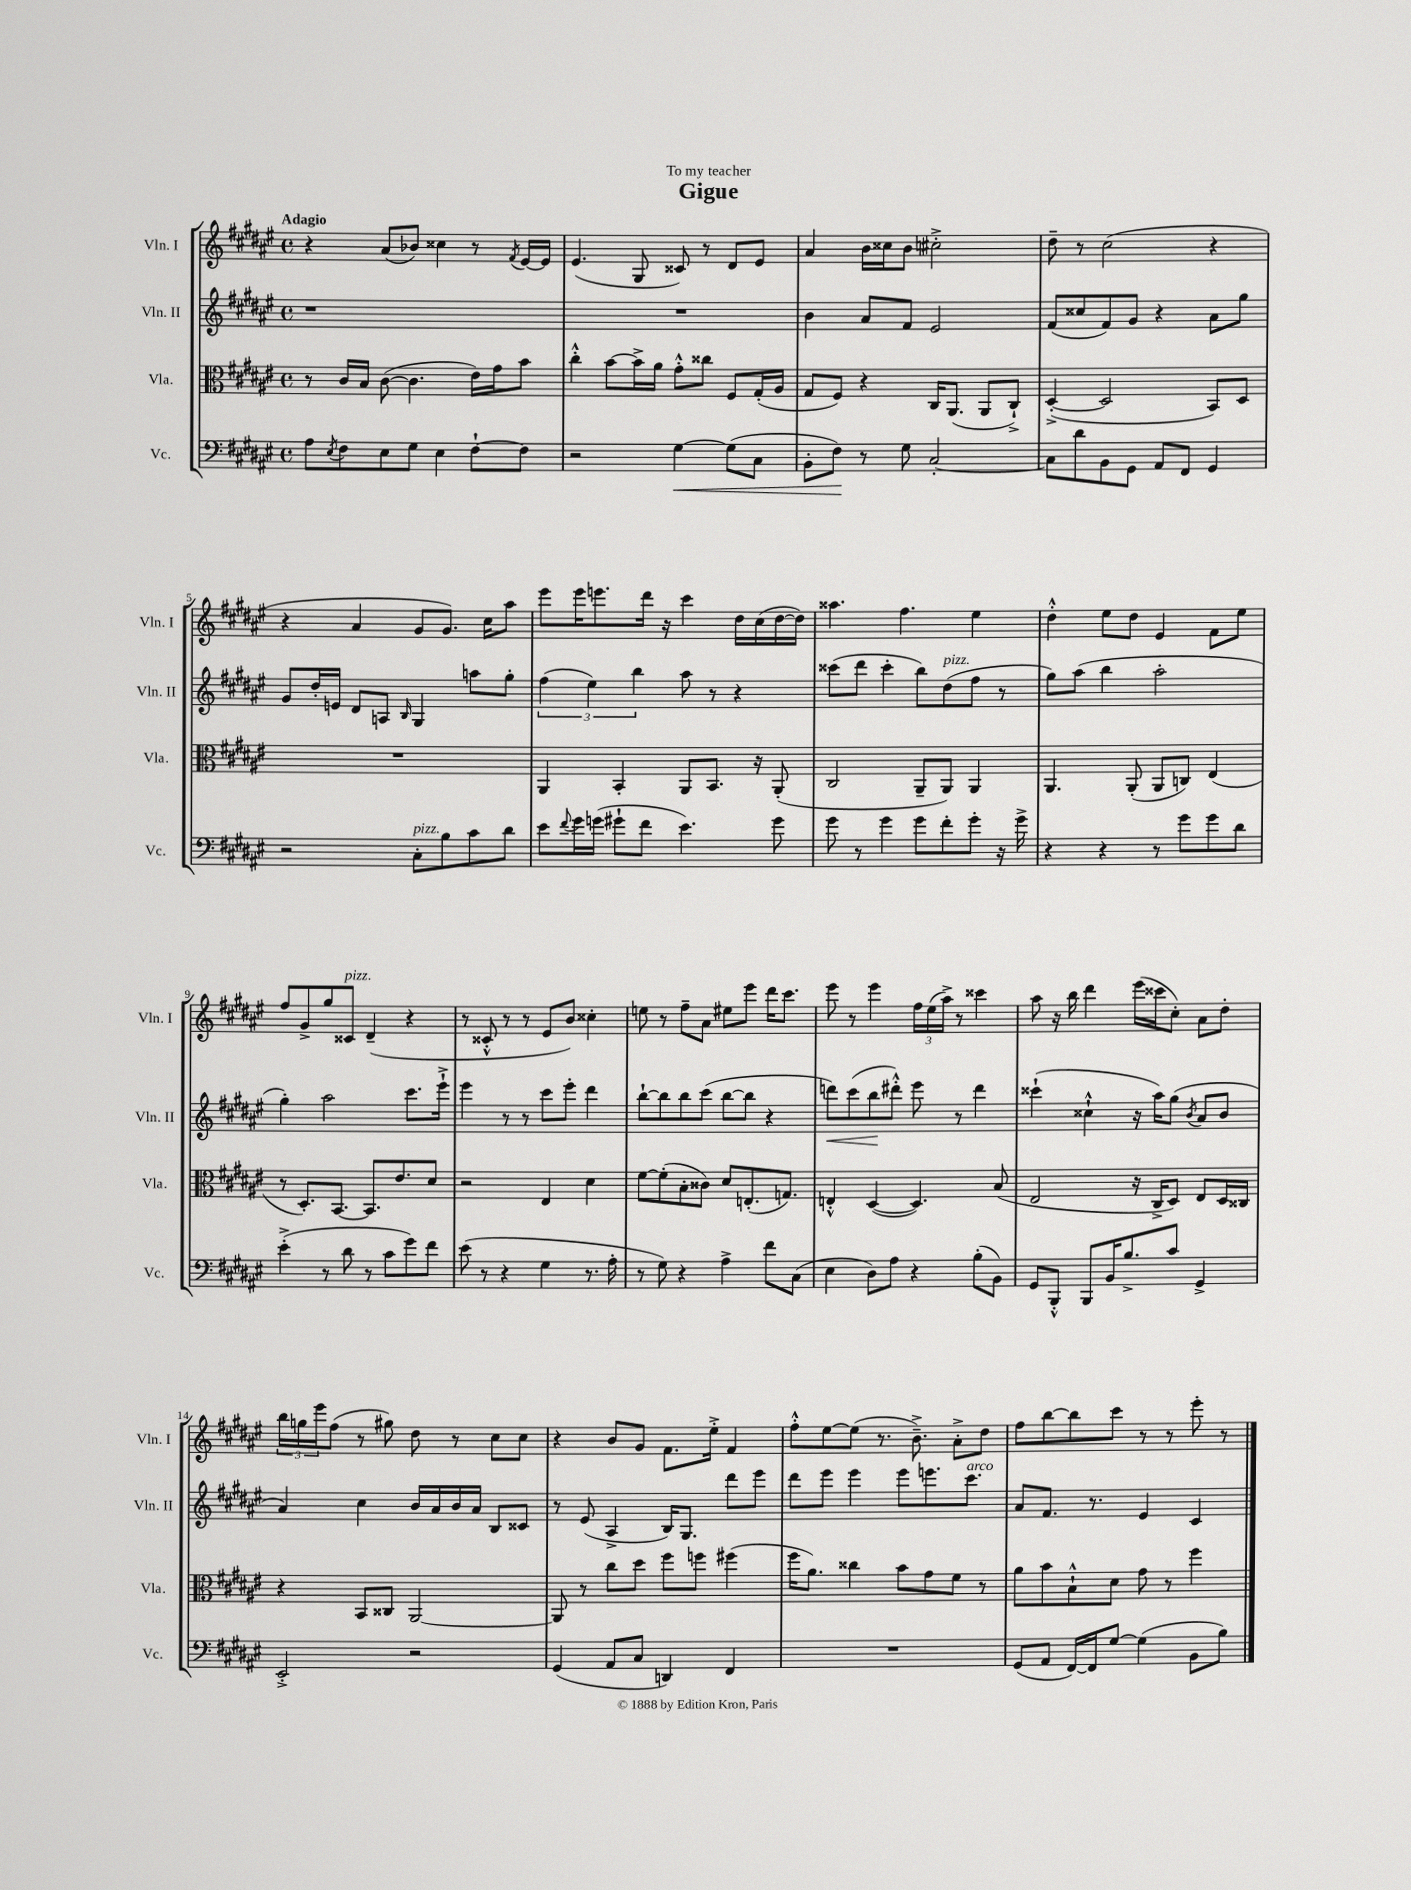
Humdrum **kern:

**kern	**kern	**kern	**kern
*staff4	*staff3	*staff2	*staff1
*clefF4	*clefC3	*clefG2	*clefG2
*k[f#c#g#d#a#e#]	*k[f#c#g#d#a#e#]	*k[f#c#g#d#a#e#]	*k[f#c#g#d#a#e#]
*M4/4	*M4/4	*M4/4	*M4/4
*met(c)	*met(c)	*met(c)	*met(c)
8A#\L	8r	1r	4r
8qE#/	.	.	.
8F#\	16c#/LL	.	.
.	16B/JJ	.	.
8E#\	([8c#\	.	(8a#/L
8G#\J	4.c#\]	.	8b-/J)
4E#\	.	.	4cc##\
[8F#`\L	16e#\LL)	.	8r
.	16g#\J	.	.
.	.	.	8qf#/
8F#\]J	8b\J	.	[16e#/LL
.	.	.	16e#/]JJ
=	=	=	=
2r	4cc#'^^\	1r	(4.e#/
.	[8b\L	.	.
.	16b^\]L	.	8G#/
.	16a#\JJ	.	.
[4G#\	8g#'^^\L	.	8c##/)
.	8cc##\J	.	8r
(8G#\]L	8F#/L	.	8d#/L
8C#\J	(16G#'/L	.	8e#/J
.	16A#/JJ	.	.
=	=	=	=
8BB'\L	8G#/L	4b\	4a#/
8F#\J)	8F#/J)	.	.
8r	4r	8a#/L	16b\LL
.	.	.	16cc##\J
8G#\	.	8f#/J	8b\J
[2C#'/	16C#/LK	2e#/	2cc#'^\
.	(8.AA#/J	.	.
.	8AA#/L	.	.
.	8C#`^/J)	.	.
=	=	=	=
8C#\]L	([4D#'^/	(8f#/L	8dd#~\
8d#\	.	8cc##/	8r
8BB\	2D#/]	8f#/)	(2cc#\
8GG#\J	.	8g#/J	.
8AA#/L	.	4r	.
8FF#/J	.	.	.
4GG#/	8BB/L)	8a#\L	4r
.	8D#/J	8gg#\J	.
=	=	=	=
2r	1r	8g#/L	4r
.	.	16dd#'/L	.
.	.	16e/JJ	.
.	.	8d#/L	4a#/
.	.	8A/J	.
.	.	16qqB/	.
8C#'\L	.	4G#/	8g#/L
8B\	.	.	8.g#/J)
8c#\	.	8aa\L	.
.	.	.	16cc#\LK
8d#\J	.	8gg#'\J	8aa#\J
=	=	=	=
8e#\L	4AA#/	(6ff#\	8eee#\L
8qqf#/	.	.	.
16g#\L	.	.	16eee#\K
.	.	6ee#\)	.
(16g\JJ	.	.	8.eee\
8g#`\L	4BB'/	.	.
.	.	6bb\	.
8f#\J	.	.	16ddd#\Jk
.	.	.	16r
4.e#\)	8AA#/L	8aa#\	4ccc#\
.	8.BB/J	8r	.
.	.	4r	16dd#\LL
.	16r	.	(16cc#\
8g#\	(8AA#'/	.	[16dd#\
.	.	.	16dd#\]JJ)
=	=	=	=
8g#\	2C#/	(8ccc##\L	4.aa##\
8r	.	8ddd#\J	.
4g#\	.	4ccc##'\	.
.	.	.	4.ff#\
8g#\L	8AA#~/L	8bb\L)	.
8f#'\	8AA#/J)	(8dd#\	.
8g#'\J	4AA#/	8ff#\J	4ee#\
16r	.	8r	.
16g#^\	.	.	.
=	=	=	=
4r	4.AA#/	8gg#\L)	4dd#'^^\
.	.	(8aa#\J	.
4r	.	4bb\	8ee#\L
.	(8AA#'/	.	8dd#\J
8r	8AA#/L	2aa#'\	4e#/
8g#\L	8C/J)	.	.
8g#\	(4E#/	.	8f#\L
8d#\J	.	.	8ee#\J
=	=	=	=
(4e#'^\	8r	4gg#'\)	8ff#/L
.	8.D#'/L)	.	8g#^/
8r	.	2aa#\	8gg#/
.	[8.BB/J	.	.
8d#\	.	.	8c##/J
8r	8.BB/]L	.	(4d#~/
8c#\L	.	.	.
.	8.e#/	.	.
8g#\)	.	8.ccc#\L	4r
8f#\J	8d#/J	.	.
.	.	16eee#`^\Jk	.
=	=	=	=
(8e#\	2r	4eee#\	8r
8r	.	.	8c##'^^/
4r	.	8r	8r
.	.	8r	8r
4G#\	4E#/	8ccc#\L	8e#/L
.	.	8eee#'\J	8b/J)
8.r	4d#\	4ddd#\	4cc##'\
16A#'\	.	.	.
=	=	=	=
8r	[8f#\L	[8bb`\L	8ee\
8G#\)	(8f#'\]	8bb\]	8r
4r	8B'\	8bb\	8ff#~\L
.	8c##\J)	(8ccc#\J	8a#\J
4A#^\	8d#/L	[8bb\L	8ee#\L
.	(8.E'/	8bb\]J	8eee#\J
8f#\L	.	4r	16ddd#\LK
.	8.G/J)	.	8.ccc#\J
(8C#\J	.	.	.
=	=	=	=
4E#\	4E'^^/	8ddd\L)	8eee#\
.	.	(8ccc#\	8r
8D#\L)	([4D#/	8bb\	4eee#\
8A#\J	.	8ddd#'^^\J)	.
4r	4.D#/])	8eee#\	24ff#\LL
.	.	.	(24ee#\
.	.	.	24aa#^\JJ)
.	.	8r	8r
(8B'\L	.	4ddd#\	4ccc##\
8BB\J)	(8B/	.	.
=	=	=	=
8GG#/L	2E#/	(4ccc##`\	8aa#\
8BBB'^^/J	.	.	16r
.	.	.	16bb\
8BBB/L	.	4cc##`^^\	4ddd#\
16BB/K	.	.	.
8.B^/	.	.	.
.	16r	16r	(16eee#\LL
.	16C#^/LK	16aa#\LK)	16ccc##\J
8c#/J	8D#/J)	(8gg#\J	8cc#'\J)
.	.	8qb/	.
4GG#^/	8E#/L	8a#/L	8a#\L
.	16D#/L	8b/J	8dd#'\J
.	16C##/JJ	.	.
=	=	=	=
2EE#'^/	4r	4a#/)	24bb\LL
.	.	.	24gg\
.	.	.	24eee#\J
.	.	.	(8ff#\J
.	8BB/L	4cc#\	8r
.	8C##/J	.	8gg#\)
2r	[2AA#/	16b/LL	8dd#\
.	.	16a#/	.
.	.	16b/	8r
.	.	16a#/JJ	.
.	.	8B/L	8cc#\L
.	.	8c##/J	8cc#\J
=	=	=	=
(4GG#/	8AA#/]	8r	4r
.	8r	(8e#/	.
8AA#/L	8cc#\L	4A#^/	8b/L
8C#/J	8dd#\J	.	8g#/J
4DD/)	8ff#\L	16B/LK)	8.f#\L
.	.	8.G#/J	.
.	8ff\J	.	.
.	.	.	16ee#'^\Jk
4FF#/	(4ff#\	8ddd#\L	4f#/
.	.	8eee#\J	.
=	=	=	=
1r	16ff#\LK	8ddd#\L	8ff#'^^\L
.	8.a#\J)	.	.
.	.	8eee#\J	[8ee#\
.	4cc##\	4eee#\	(8ee#\]J
.	.	.	8.r
.	8b\L	8eee#\L	.
.	.	.	8.b~^\)
.	8g#\	8.eee\	.
.	8f#\J	.	8a#'^\L
.	.	8.ccc#\J	.
.	8r	.	8dd#\J
=	=	=	=
(8GG#/L	8a#\L	8a#/L	8ff#\L
8AA#/J	8b\	8.f#/J	[8bb\
[16FF#/LL)	8B`^^\	.	8bb\]
16FF#/]J	.	8.r	.
[8G#/J	8d#\J	.	8ccc#\J
(4G#\]	8g#\	4e#/	8r
.	8r	.	8r
8BB\L	4ff#\	4c#/	8eee#'\
8B\J)	.	.	8r
==	==	==	==
*-	*-	*-	*-
